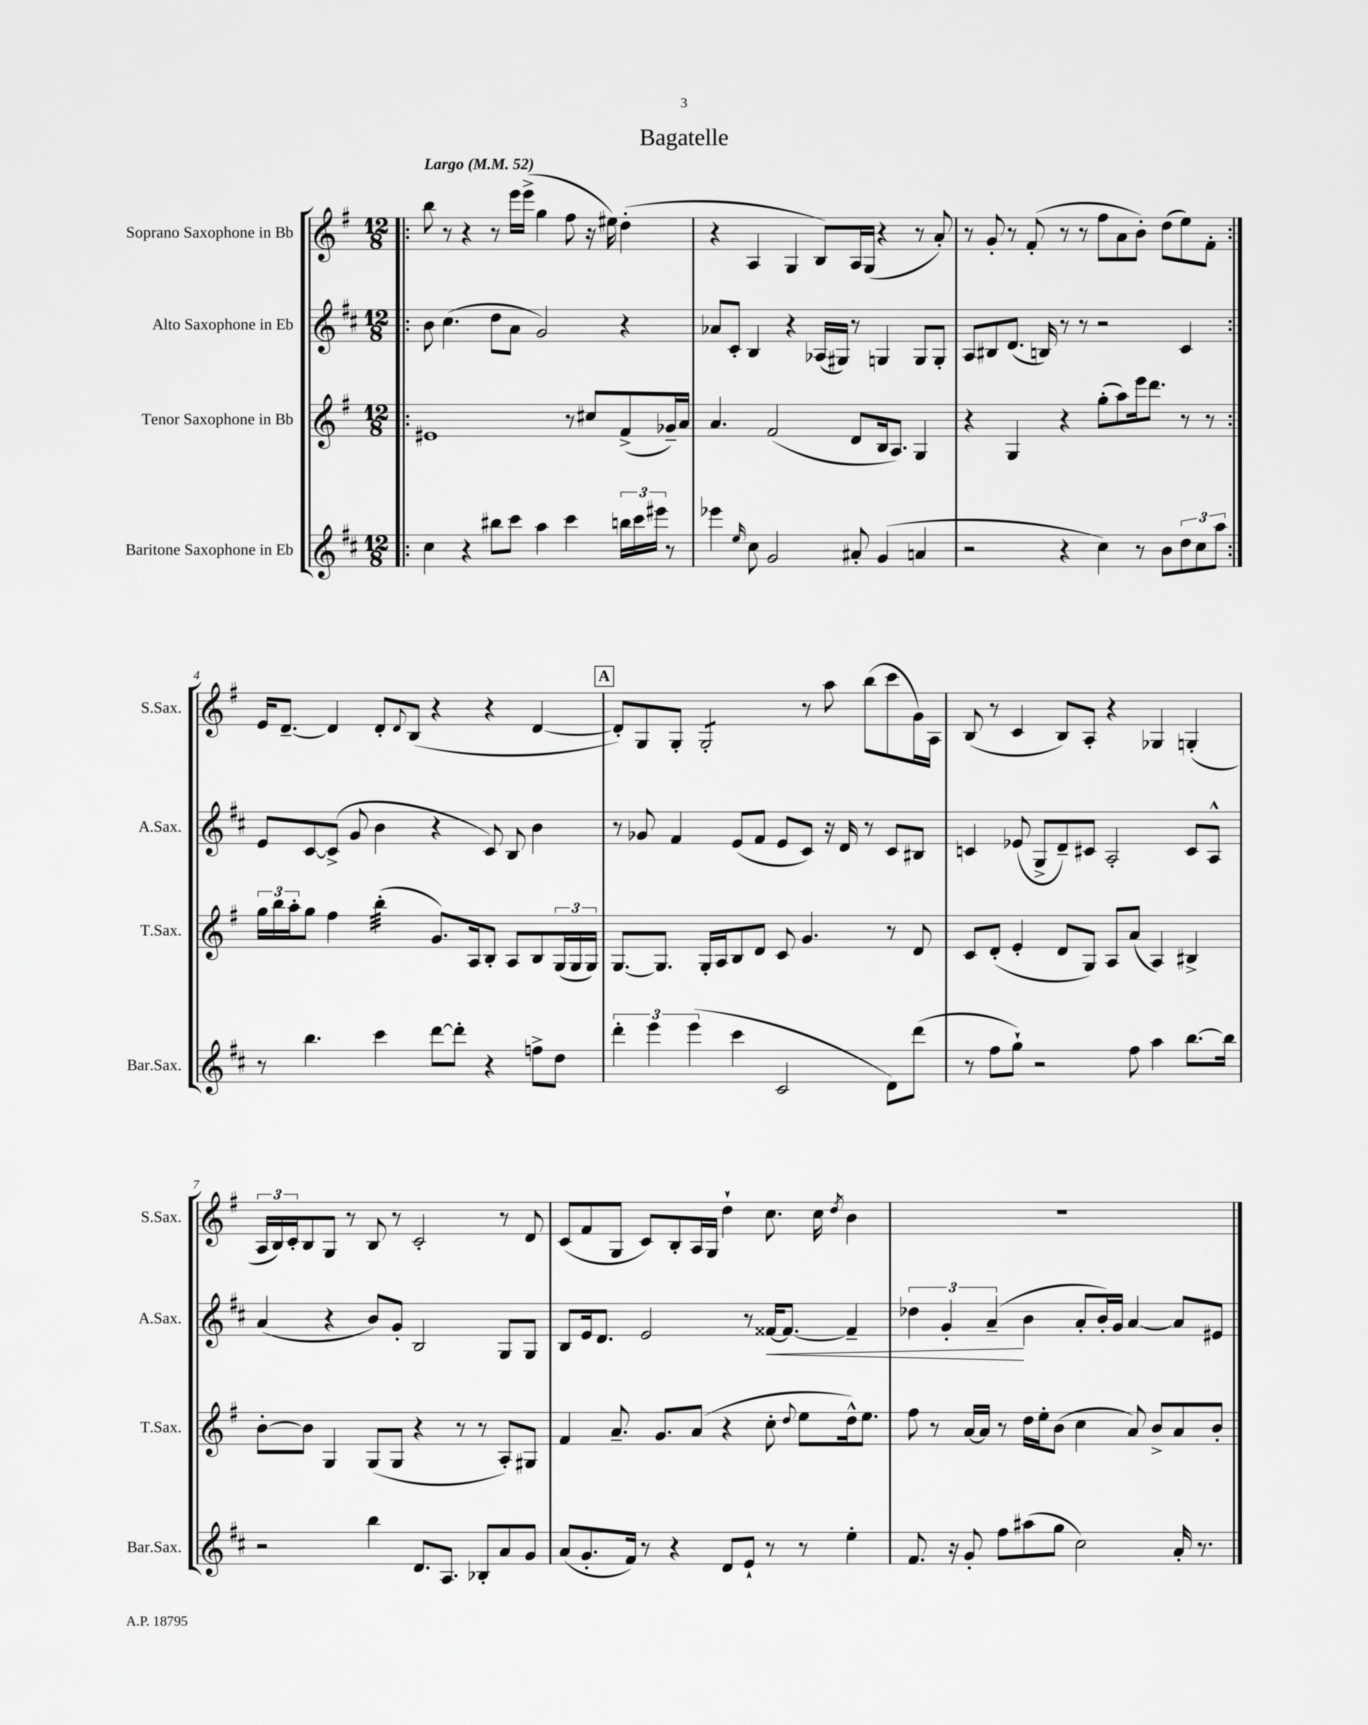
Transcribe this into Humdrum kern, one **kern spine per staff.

**kern	**kern	**kern	**kern
*staff4	*staff3	*staff2	*staff1
*clefG2	*clefG2	*clefG2	*clefG2
*k[f#c#]	*k[f#]	*k[f#c#]	*k[f#]
*M12/8	*M12/8	*M12/8	*M12/8
*MM52	*MM52	*MM52	*MM52
=!|:	=!|:	=!|:	=!|:
4cc#	1e#	8b	8bb
.	.	(4.cc#	8r
4r	.	.	4r
8bb#	.	8dd	8r
8ccc#	.	8a	16eee
.	.	.	(16eee^
4aa	.	2g)	4gg
4ccc#	8r	.	8ff#
.	8cc#	.	16r
.	.	.	16ee#)
24bb	(8f#^	4r	(4dd'
24ccc#	.	.	.
24eee#	.	.	.
8r	16g-~)	.	.
.	16a	.	.
=	=	=	=
4eee-	4.a	8a-	4r
.	.	8c#'	.
16qqee	.	.	.
8cc#	.	4B	4A
2g	(2f#	.	.
.	.	4r	4G
.	.	(16A-	8B)
.	.	16G#)	.
8a#'	8d	8r	16A
.	.	.	(16G
(4g	16B	4G	4r
.	8.A)	.	.
4a	4G	8G	8r
.	.	8G'	8a')
=	=	=	=
2r	4r	8A	8r
.	.	8B#	8g'
.	4G	(8.d	8r
.	.	.	(8f#'
.	.	16B)	.
4r	4r	8r	8r
.	.	8r	8r
4cc#)	(8gg'	2r	8ff#
.	8aa)	.	8a
8r	16eee	.	8b')
.	8.ddd	.	.
8b	.	.	(8dd
12dd	8r	4c#	8ee)
12cc#	.	.	.
.	8r	.	8f#'
12aa	.	.	.
=:|!	=:|!	=:|!	=:|!
8r	24gg	8e	16e
.	24bb	.	.
.	.	.	[8.d~
.	24aa'	.	.
4.bb	8gg	[8c#	.
.	4ff#	(8c#^]	4d]
.	.	8g	.
4ccc#	(4bb'	4b	8d'
.	.	.	8qqd
.	.	.	(8B
[8ddd	8.g)	4r	4r
8ddd']	.	.	.
.	16A	.	.
4r	8B'	8c#)	4r
.	8A	8B	.
8ff^	8B	4b	[4d
8dd	(24G	.	.
.	24G	.	.
.	24G)	.	.
=	=	=	=
6ddd'	[8.G	8r	8d'])
.	.	8g-	8G
6eee	.	.	.
.	8.G]	.	.
.	.	4f#	8G'
(6eee	.	.	.
.	16G'	.	2G'
.	16A	.	.
4ccc#	8B	(8e	.
.	8d	8f#	.
2c#	8c	8e	.
.	4.g	8c#)	8r
.	.	16r	8aa
.	.	16d	.
.	.	8r	(8bb
8d)	8r	8c#	8ccc
(8ddd	8d	8B#	16g)
.	.	.	16A
=	=	=	=
8r	8c	4c	(8B
8ff#	(8d'	.	8r
8gg`)	4e'	(8e-	4c
2r	.	8G^	.
.	8d	8d~)	8B)
.	8G)	8c#	8A'
.	8A	2A'	4r
8ff#	(8a	.	.
4aa	4A)	.	4G-
[8.bb	4B#^	8c#	(4G'
.	.	8A^^	.
16bb]	.	.	.
=	=	=	=
2r	[8b'	(4a	24A
.	.	.	24B)
.	.	.	24c'
.	8b]	.	8B
.	4G	4r	8G
.	.	.	8r
4bb	(8G	8b)	8B
.	8G	8g'	8r
8.d	4r	2B	2c'
8.A	.	.	.
.	8r	.	.
8B-'	8r	.	.
8a	8A')	8G	8r
8g	8G#	8G	8d
=	=	=	=
(8a	4f#	8B	(8c
8.g'	.	16e	8f#
.	.	8.d	.
.	8.a~	.	8G
16f#)	.	.	.
8r	.	2e	8c)
.	8.g	.	.
4r	.	.	8B'
.	(8a	.	16A
.	.	.	16G
8d	4r	.	4dd`
8e`	.	8r	.
8r	8cc'	[16f##	8.cc
.	.	8.f##_	.
.	8qqdd	.	.
8r	8ee	.	.
.	.	.	16cc
.	.	.	8qdd
4ee'	16dd^^)	4f##~]	4b
.	8.ee	.	.
=	=	=	=
8.f#	8ff#	6dd-	1.r
.	8r	.	.
.	.	6g'	.
16r	.	.	.
8g'	[16a	.	.
.	16a]	.	.
.	.	(6a~	.
8ff#	8r	.	.
(8aa#	16dd	4b	.
.	16ee'	.	.
8gg	(8b	.	.
2cc#)	4cc	8a'	.
.	.	16b')	.
.	.	16g	.
.	8a)	[4a	.
.	8b^	.	.
16a'	8a	8a]	.
8.r	.	.	.
.	8b'	8e#	.
==	==	==	==
*-	*-	*-	*-
